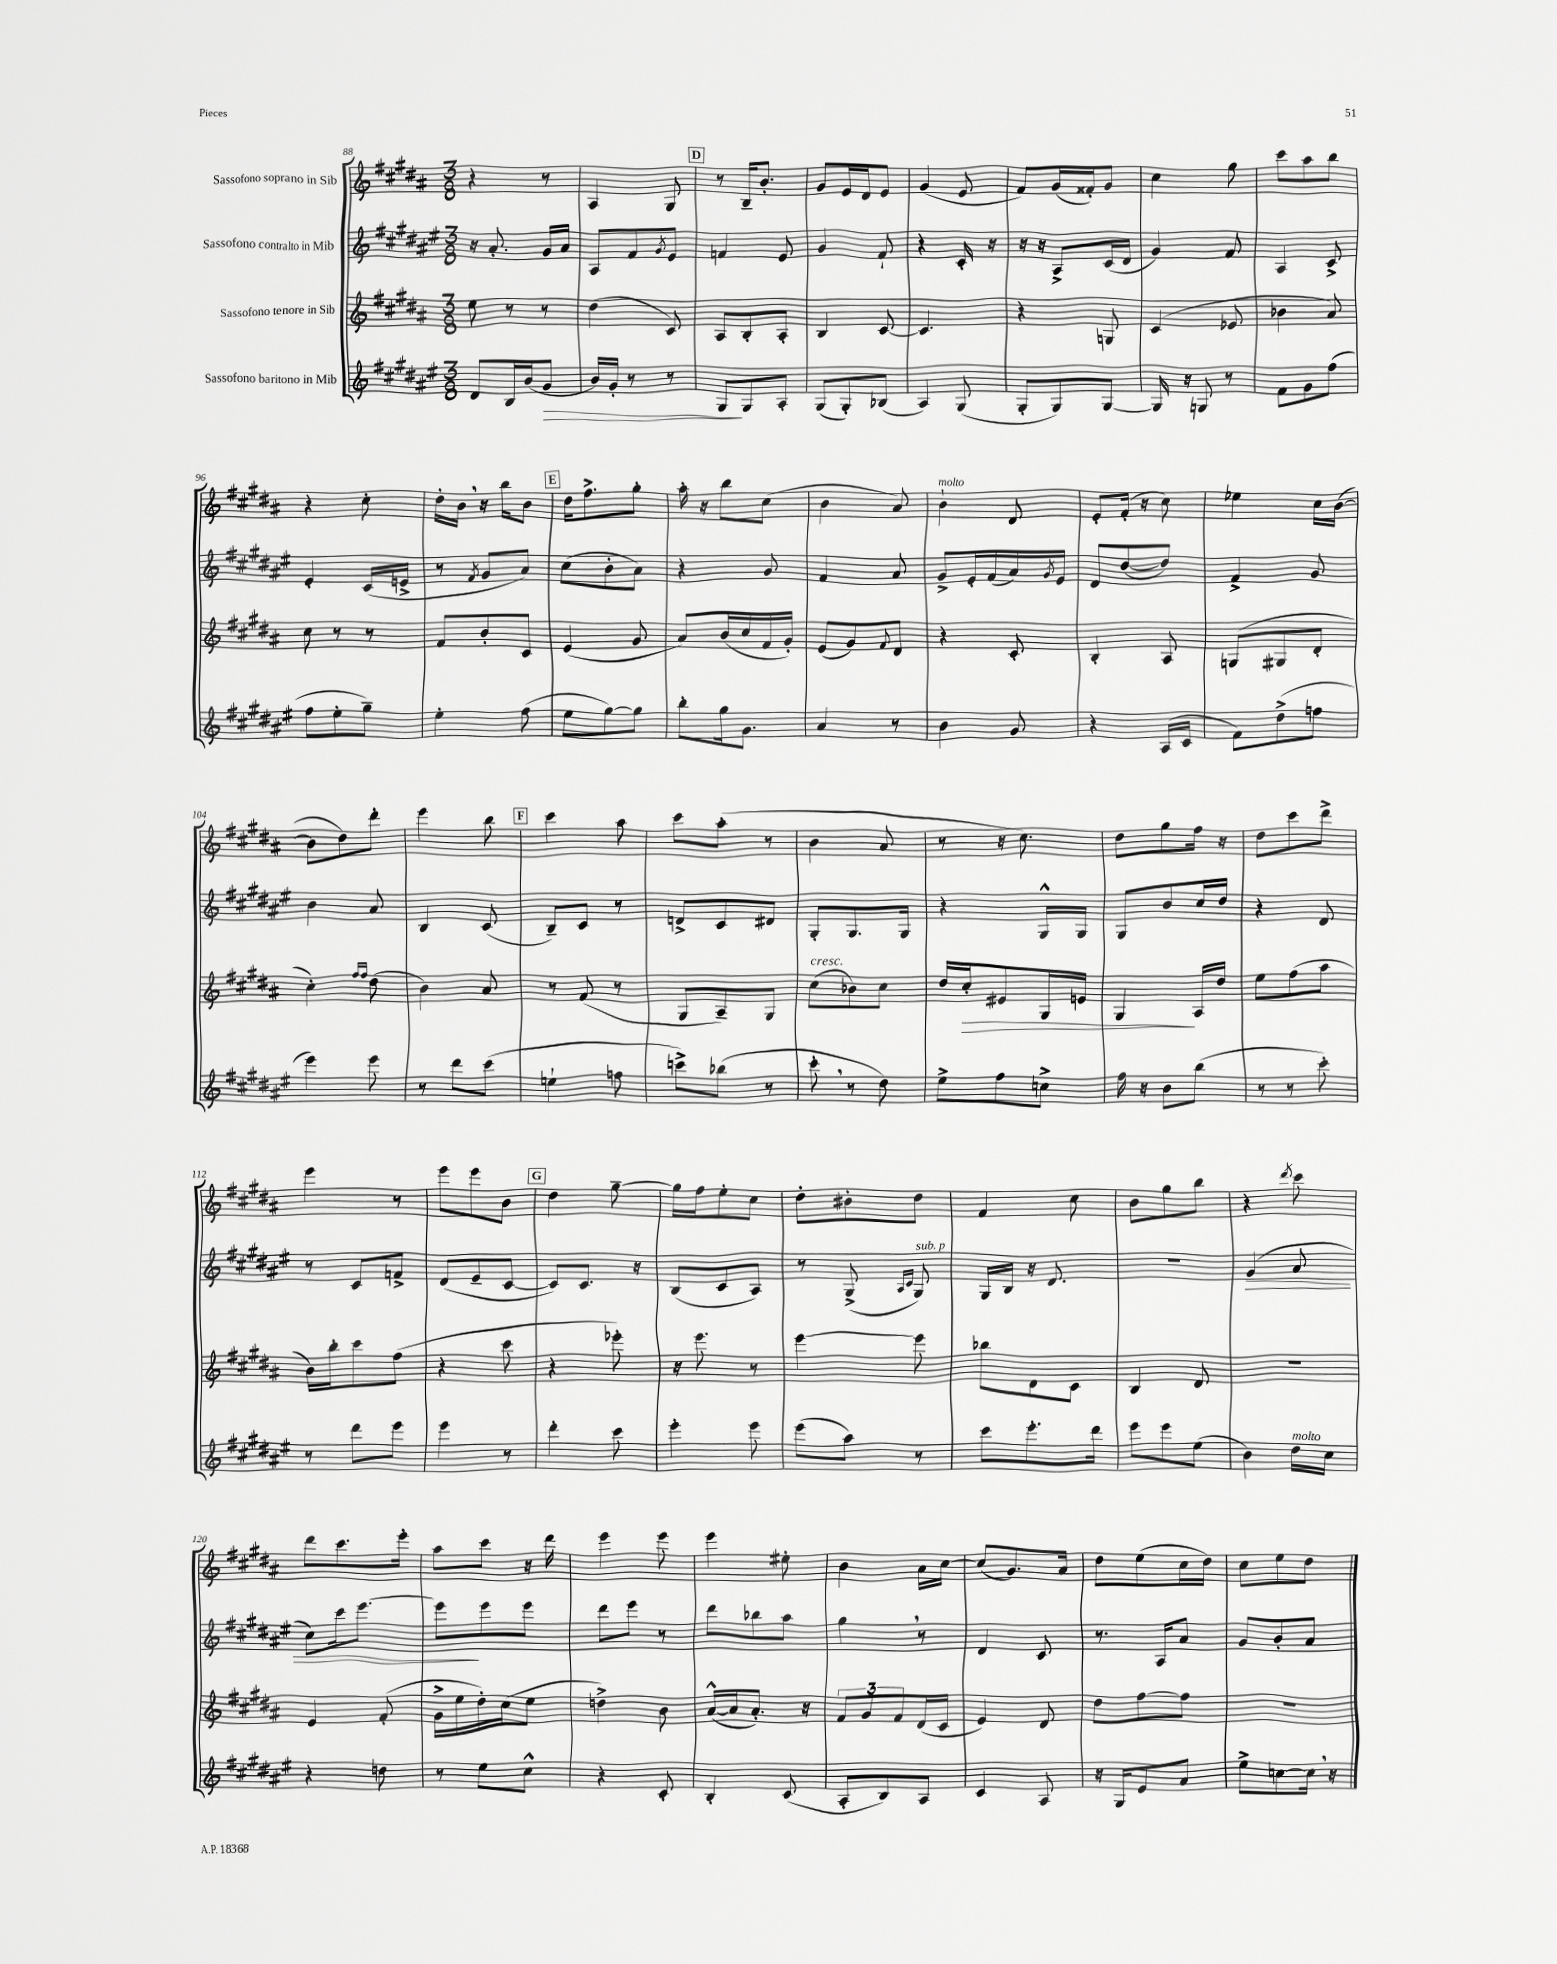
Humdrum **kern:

**kern	**kern	**kern	**kern
*staff4	*staff3	*staff2	*staff1
*clefG2	*clefG2	*clefG2	*clefG2
*k[f#c#g#d#a#e#]	*k[f#c#g#d#a#]	*k[f#c#g#d#a#e#]	*k[f#c#g#d#a#]
*M3/8	*M3/8	*M3/8	*M3/8
8d#	8ee	16r	4r
.	.	8.a#'	.
16B	8r	.	.
(16b	.	.	.
8g#	8r	16g#	8r
.	.	16a#	.
=	=	=	=
16b)	(4dd#	8A#	4A#
16g#'	.	.	.
8r	.	8f#	.
.	.	8qg#	.
8r	8c#)	8e#	8G#
=	=	=	=
8G#	8A#	4f	8r
8G#	8B'	.	16B~
.	.	.	8.b'
8A#'	8A#'	8e#	.
=	=	=	=
(8G#	4B	4g#	8g#
8G#')	.	.	16e
.	.	.	16d#
(8B-	[8c#	8f#`	8e
=	=	=	=
4A#)	4.c#]	4r	(4g#
(8G#	.	16c#'	8e
.	.	16r	.
=	=	=	=
8G#'	4r	16r	8f#)
.	.	16r	.
8G#)	.	8A#^	(16g#
.	.	.	16f##')
[8G#	8G	(16c#	8g#
.	.	16d#	.
=	=	=	=
16G#]	(4c#	4g#)	4cc#
16r	.	.	.
8G	.	.	.
8r	8e-	8f#	8gg#
=	=	=	=
8f#	4b-	4A#	8ccc#
8g#	.	.	8aa#
(8ff#	8a#)	8c#^	8bb
=	=	=	=
8ff#	8cc#	4e#'	4r
8ee#'	8r	.	.
8gg#~)	8r	(16c#	8cc#'
.	.	16e^	.
=	=	=	=
4ee#'	8f#	8r	16dd#'
.	.	.	16b
.	.	8qf#	.
.	8b'	8g#	16r
.	.	.	16bb
(8ff#	8c#	8a#)	8b
=	=	=	=
8ee#	(4e	(8cc#	16dd#
.	.	.	8.ff#^
[8gg#)	.	8b'	.
8gg#]	8g#	8a#)	8gg#'
=	=	=	=
8bb'	8a#)	4r	16aa#'
.	.	.	16r
16gg#	(16b	.	8bb
8.g#	16cc#	.	.
.	16f#	8g#	(8cc#
.	16g#')	.	.
=	=	=	=
4a#	(8e	4f#	4b
.	8g#)	.	.
.	8qqf#	.	.
8r	8d#	8a#	8a#)
=	=	=	=
4b	4r	8g#^	4b`
.	.	16e#'	.
.	.	(16f#	.
8g#	8c#'	16a#)	8d#
.	.	8qg#	.
.	.	16e#	.
=	=	=	=
4r	4B'	8d#	8e'
.	.	([8dd#	(16f#'
.	.	.	16r
(16A#	8A#	8dd#])	8cc#)
16c#	.	.	.
=	=	=	=
8f#)	(8G	4f#^	4ee-
(8dd#^	8G#	.	.
8ff	8d#'	8g#	16cc#
.	.	.	([16b
=	=	=	=
4eee#)	4cc#')	4b	8b]
.	.	.	8dd#)
.	16qqff#	.	.
.	16qqff#	.	.
8eee#	(8dd#	8a#	8ddd#'
=	=	=	=
8r	4b)	4B	4eee
8ddd#	.	.	.
(8ccc#	8a#	(8c#	8bb
=	=	=	=
4ee`	8r	8B~)	4ccc#
.	(8f#	8c#	.
8ff	8r	8r	8aa#
=	=	=	=
8ccc^)	8G#	8d^	8ccc#
(8bb-	8A#~)	8c#	(8aa#'
8r	8G#	8d#	8r
=	=	=	=
8ccc#'	(8cc#	8G#'	4b
8r	8b-)	8.G#	.
8dd#)	8cc#	.	8a#
.	.	16G#	.
=	=	=	=
8ee#^	16dd#	4r	8r
.	16cc#'	.	.
8ff#	8e#	.	16r
.	.	.	8.cc#)
8cc^	16G#	16G#^^	.
.	16e	16G#	.
=	=	=	=
16ff#	4G#	8G#	8dd#
16r	.	.	.
8b	.	8b	8gg#
(8bb	16A#	16cc#	16ff#
.	16dd#	16dd#	16r
=	=	=	=
8r	8ee	4r	8dd#
8r	(8ff#	.	8ccc#
8ccc#')	8aa#	8d#	8ddd#^
=	=	=	=
8r	16b)	8r	4eee
.	16bb'	.	.
8ddd#	8ccc#	8c#	.
8eee#	(8ff#	8f^	8r
=	=	=	=
4eee#	4r	(8d#	8eee
.	.	8e#~	8eee
8r	8ccc#	[8c#	8b
=	=	=	=
4ddd#'	4r	8c#])	4dd#
.	.	8.c#	.
8ccc#	8eee-')	.	[8gg#~
.	.	16r	.
=	=	=	=
4eee#'	16r	(8B	16gg#]
.	8.eee	.	16ff#
.	.	8c#	8ee'
8eee#	8r	8A#)	8cc#
=	=	=	=
(8eee#	[4eee	8r	8dd#'
8aa#)	.	(8G#^	8b#'
.	.	16qqA#	.
.	.	16qqc#	.
8r	8eee]	8G#)	8dd#
=	=	=	=
8ccc#	8bb-	16G#	4f#
.	.	16B	.
8.eee#'	8d#	16r	.
.	.	8.d#	.
.	8c#	.	8cc#
16ddd#	.	.	.
=	=	=	=
8eee#	4B	4.r	8b
8eee#	.	.	8gg#
(8ee#	8d#	.	8bb
=	=	=	=
4b)	4.r	(4g#	4r
.	.	.	8qddd#
16dd#	.	8a#	8ccc#
16cc#	.	.	.
=	=	=	=
4r	4e	8cc#)	8ddd#
.	.	16ccc#	8.ccc#
.	.	[8.eee#	.
8dd	(8f#'	.	.
.	.	.	16eee'
=	=	=	=
8r	16g#^	8eee#]	8aa#
.	16ee	.	.
8ee#	16dd#')	8eee#	8ccc#
.	(16cc#	.	.
8cc#^^	8ee	8eee#	16r
.	.	.	16ddd#
=	=	=	=
4r	4dd^)	8ddd#	4eee
.	.	8eee#	.
8c#'	8b	8r	8eee
=	=	=	=
4B'	([16a#^^	8ddd#	4eee
.	16a#]	.	.
.	8.a#')	8bb-	.
(8c#	.	8aa#	8ee#'
.	16r	.	.
=	=	=	=
8A#'	12f#	4gg#	4b
.	12g#	.	.
8B)	.	.	.
.	12f#	.	.
8A#	(16d#	8r	16a#
.	16c#	.	[16cc#
=	=	=	=
4c#	4e)	4d#	(8cc#]
.	.	.	8.g#)
8A#	8d#	8c#	.
.	.	.	16a#
=	=	=	=
16r	8dd#	8.r	8dd#
16G#	.	.	.
8e#	[8ff#	.	(8ee
.	.	16A#	.
8a#	8ff#]	8a#	16cc#
.	.	.	16dd#)
=	=	=	=
8ee#^	4.r	8g#	8cc#
[8cc	.	8b'	8ee
16cc]	.	8a#	8dd#
16r	.	.	.
==	==	==	==
*-	*-	*-	*-
